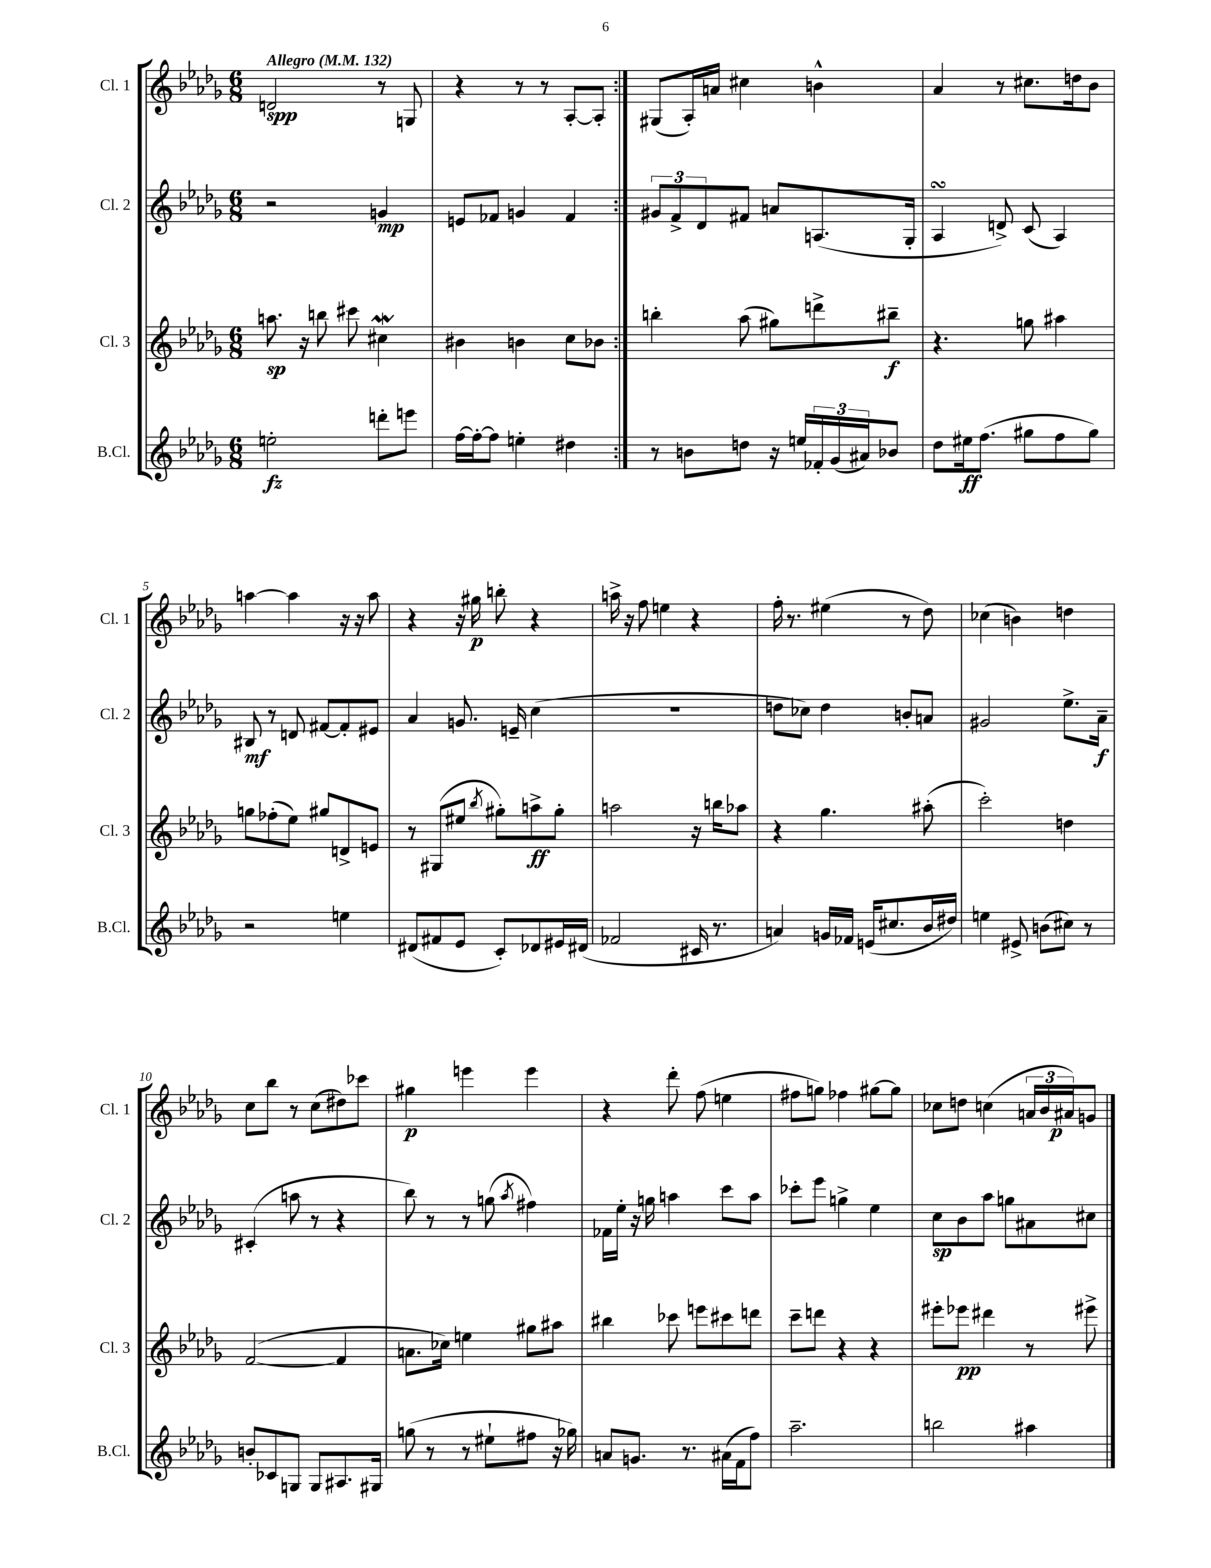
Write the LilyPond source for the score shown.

<<
\new StaffGroup <<
\new Staff = "s0" \with { instrumentName = "Cl. 1" shortInstrumentName = "Cl. 1" } {
    \clef treble \key des \major \numericTimeSignature \time 6/8 \tempo "Allegro" 4 = 132
    \repeat volta 2 { d'2\spp r8 g8 |
    r4 r8 r8 aes8~-. aes8-. | }
    gis8( aes16-.) a'16 cis''4 b'4-^ |
    aes'4 r8 cis''8. d''16 bes'8 |
    a''4~ a''4 r16 r16 a''8 |
    r4 r16 gis''16\p b''8-. r4 |
    a''16-> r16 f''8 e''4 r4 |
    f''16-. r8. eis''4( r8 des''8) |
    ces''4( b'4) d''4 |
    c''8 bes''8 r8 c''8( dis''8) ces'''8 |
    gis''4\p e'''4 e'''4 |
    r4 des'''8-. f''8( e''4 |
    fis''8 g''8) fes''4 gis''8~ gis''8 |
    ces''8 d''8 c''4( \tuplet 3/2 { a'16 bes'16 ais'16\p) } g'8 \bar "|." |
}
\new Staff = "s1" \with { instrumentName = "Cl. 2" shortInstrumentName = "Cl. 2" } {
    \clef treble \key des \major \numericTimeSignature \time 6/8
    \repeat volta 2 { r2 g'4\mp |
    e'8 fes'8 g'4 fes'4 | }
    \tuplet 3/2 { gis'8 f'8-> des'8 } fis'8 a'8 a8.( ges16-. |
    aes4\turn d'8->) c'8( aes4) |
    bis8\mf r8 d'8 fis'8~ fis'8-. eis'8 |
    aes'4 g'8. e'16-- c''4( |
    R2. |
    d''8 ces''8) d''4 b'8-. a'8 |
    gis'2 ees''8.-> aes'16--\f |
    cis'4-.( a''8 r8 r4 |
    bes''8) r8 r8 g''8( \acciaccatura { aes''8 } fis''4) |
    fes'16 ees''16-. r16 g''16 a''4 c'''8 a''8 |
    ces'''8-. ees'''8 g''4-> ees''4 |
    c''8\sp bes'8 aes''8 g''8 ais'8 cis''8 \bar "|." |
}
\new Staff = "s2" \with { instrumentName = "Cl. 3" shortInstrumentName = "Cl. 3" } {
    \clef treble \key des \major \numericTimeSignature \time 6/8
    \repeat volta 2 { a''8.\sp r16 b''8 cis'''8 cis''4\mordent |
    bis'4 b'4 c''8 bes'8 | }
    b''4-. aes''8( gis''8) d'''8-> bis''8--\f |
    r4. g''8 ais''4 |
    g''8 fes''8-.( ees''8) gis''8 d'8-> e'8 |
    r8 gis8( eis''8 \acciaccatura { bes''8 } gis''8-.) a''8->\ff gis''8-. |
    a''2 r16 b''16 aes''8 |
    r4 ges''4. ais''8-.( |
    c'''2-.) d''4 |
    f'2~( f'4 |
    a'8. ces''16) e''4 gis''8 ais''8 |
    bis''4 ces'''8 e'''8 cis'''8 d'''8 |
    c'''8-- d'''8 r4 r4 |
    eis'''8-. ees'''8\pp dis'''4 r8 eis'''8-> \bar "|." |
}
\new Staff = "s3" \with { instrumentName = "B.Cl." shortInstrumentName = "B.Cl." } {
    \clef treble \key des \major \numericTimeSignature \time 6/8
    \repeat volta 2 { e''2-.\fz d'''8-. e'''8 |
    f''16~ f''16~-. f''8 e''4-. dis''4 | }
    r8 b'8 d''8 r16 e''16 \tuplet 3/2 { fes'16-. ges'16( ais'16) } bes'8 |
    des''8 eis''16\ff f''8.( gis''8 f''8 gis''8) |
    r2 e''4 |
    dis'8( fis'8 ees'8 c'8-.) des'8 eis'16 dis'16( |
    fes'2 cis'16 r8. |
    a'4) g'16 fes'16 e'16( cis''8. bes'16 dis''16) |
    e''4 eis'8-> b'8( cis''8) r8 |
    b'8-. ces'8 g8 g8 ais8. gis16 |
    g''8( r8 r8 eis''8-! fis''8 r16 ges''16) |
    a'8 g'8. r8. ais'16( f'16 f''8) |
    aes''2.-- |
    b''2 ais''4 \bar "|." |
}
>>
>>
